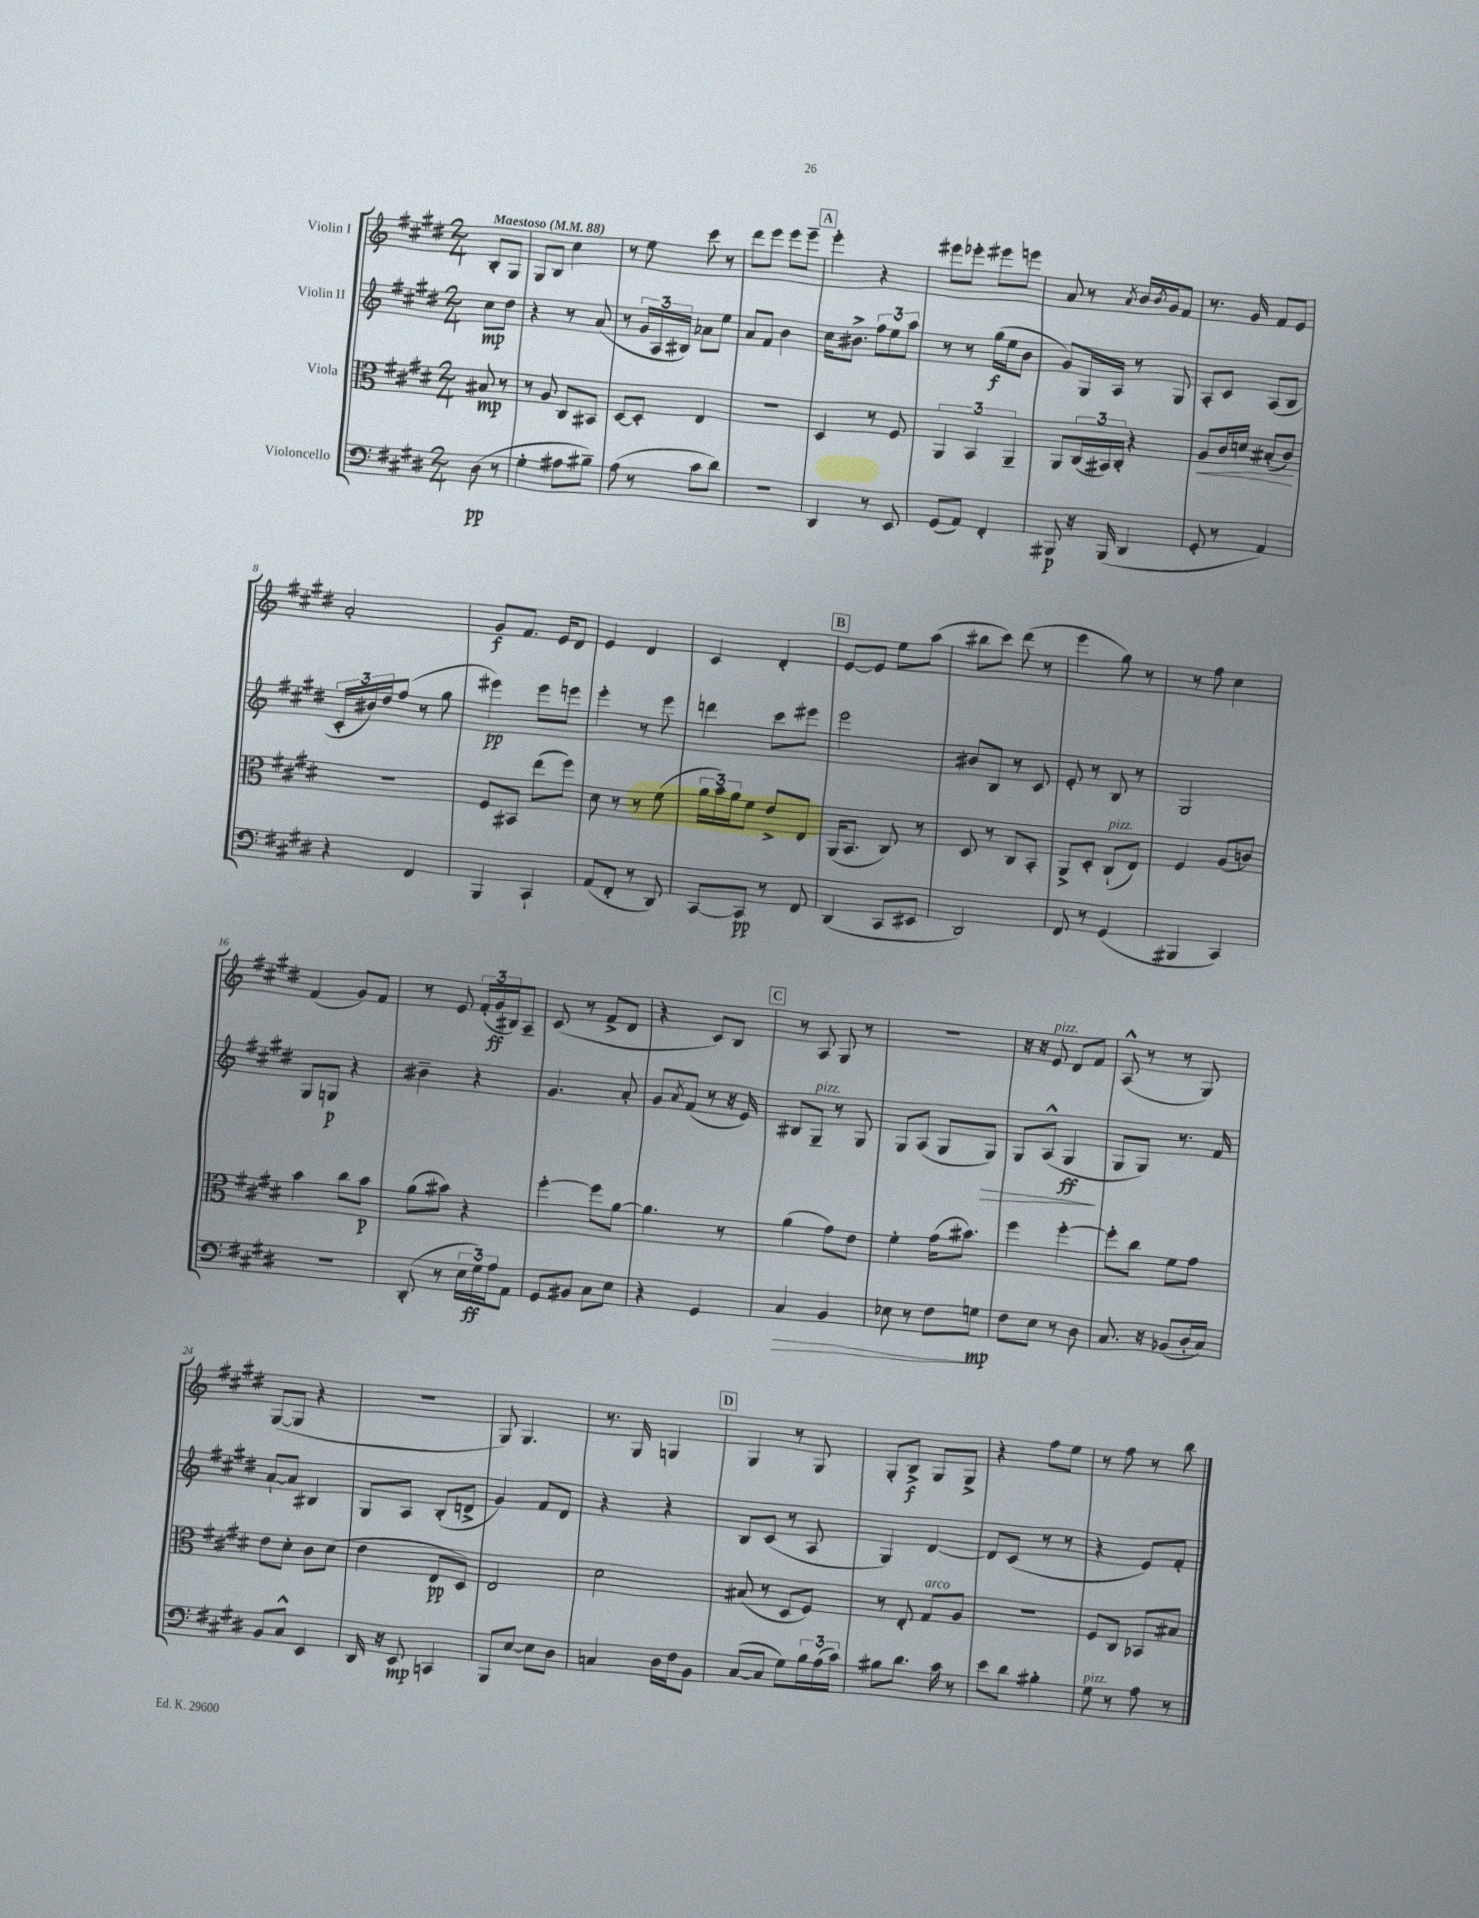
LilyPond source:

<<
\new StaffGroup <<
\new Staff = "s0" \with { instrumentName = "Violin I" } {
    \clef treble \key e \major \numericTimeSignature \time 2/4 \partial 4 \tempo "Maestoso" 4 = 88
    b8-. gis8 |
    gis8 b8 cis''4 |
    r8 e''8 cis'''8 r8 |
    dis'''8 e'''8 e'''8 e'''8-- |
    \mark \markup { \box "A" } e'''4-. r4 |
    eis'''8 ees'''8-. eis'''8 e'''8 |
    a'8 r8 \acciaccatura { a'8 } b'16 \acciaccatura { b'8 } gis'16 fis'8 |
    r8. gis'16 fis'8 e'8 |
    a'2-. |
    gis'8\f fis'8. e'16 dis'8 |
    e'4 dis'4 |
    cis'4 dis'4-. |
    \mark \markup { \box "B" } e'8~ e'8 e''8 a''8( |
    bis''8 cis'''8) dis'''8( r8 |
    e'''4 gis''8) r8 |
    r8 fis''8 cis''4 |
    fis'4( gis'8) fis'8 |
    r8 e'8 \tuplet 3/2 { fis'16-.( gis'16\ff bis16) } a8-- |
    cis'8( r8 fis'8-> dis'8 |
    r4 cis'8) b8 |
    \mark \markup { \box "C" } r8 a8 gis8 r8 |
    r2 |
    r16 r16 e'8^\markup { \italic "pizz." } dis'8 fis'8 |
    a8-^( r8 r8 gis8) |
    gis8~( gis8 r4 |
    r2 |
    gis8) gis4. |
    r8. gis16 g4 |
    \mark \markup { \box "D" } gis4 r8 gis8 |
    gis8-. b8->\f gis8 gis8-> |
    r4 fis''8 e''8 |
    r8 fis''8 r8 b''8 \bar "|." |
}
\new Staff = "s1" \with { instrumentName = "Violin II" } {
    \clef treble \key e \major \numericTimeSignature \time 2/4 \partial 4
    cis''8\mp dis''8 |
    r4 r8 a'8( |
    r8 \tuplet 3/2 { gis'16 a16 bis16) } aes'8 e''8 |
    a'8 fis'8 b'4 |
    \mark \markup { \box "A" } cis''16 bis'8.-> \tuplet 3/2 { fis''8 e''8 a''8 } |
    r8 r8 gis''16\f( e''16 b'8 |
    gis'8) gis16 a16 r8 gis8 |
    a8-. cis'8 a8( b8 |
    \tuplet 3/2 { cis'16-. bis'16) dis''16 } fis''8( r8 gis''8 |
    eis'''4\pp) eis'''8 e'''8 |
    e'''4-. r8 e'''8 |
    d'''4 cis'''8 eis'''8 |
    \mark \markup { \box "B" } e'''2 |
    bis'8 b8 r8 cis'8 |
    e'8-. r8 b8 r8 |
    gis2 |
    gis8 g8\p r4 |
    bis'4-- r4 |
    gis'4. a'8-. |
    gis'8 \acciaccatura { a'8 } fis'8( r8 r16 e'16) |
    \mark \markup { \box "C" } bis8 gis8--^\markup { \italic "pizz." } r8 gis8 |
    gis8 a8( gis8 gis8\>) |
    gis8 a8-^( gis4\ff\! |
    gis8 gis8) r8. fis'16 |
    a'8~-! a'8 bis4 |
    gis8 a8 b8-.( d'8-> |
    gis'4) fis'8 dis'8 |
    r4 r4 |
    \mark \markup { \box "D" } b8 cis'8( r8 a8 |
    gis4) dis'4~ |
    dis'8 cis'8( r8 r8 |
    r4 e'8) fis'8-. \bar "|." |
}
\new Staff = "s2" \with { instrumentName = "Viola" } {
    \clef alto \key e \major \numericTimeSignature \time 2/4 \partial 4
    bis8\mp r8 |
    r8 a8 cis8 bis,8 |
    dis8~ dis8-. e4 |
    R2 |
    \mark \markup { \box "A" } dis4 r8 fis8 |
    \tuplet 3/2 { a,4 b,4 a,4-- } |
    a,8 \tuplet 3/2 { cis16( bis,16) cis16-. } r4 |
    a8\< cis'16 d'16 bis8-.( cis'8\!) |
    R2 |
    fis8 bis,8 e''8( fis''8) |
    dis'8 r8 r8 fis'8( |
    \tuplet 3/2 { a'16 b'16) a'16 } fis'8 e'8-> e8 |
    \mark \markup { \box "B" } a,16( b,8. cis8) r8 |
    dis8 r8 cis8 b,8-. |
    a,8-> dis8-. cis8-!^\markup { \italic "pizz." }( e8) |
    fis4 a8( c'8) |
    b'4 cis''8 b'8\p |
    a'8( bis'8) r4 |
    fis''4~-. fis''8 a'8~ |
    a'4. r8 |
    \mark \markup { \box "C" } a'4( gis'8) e'8 |
    fis'4-. gis'16( bis'8.) |
    fis''4 fis''4~-. |
    fis''8-. cis''8 fis'8 gis'8 |
    e'8 dis'8-. cis'8 dis'8( |
    e'4 e8\pp dis8) |
    e2 |
    dis'2 |
    \mark \markup { \box "D" } bis8( r8 dis8 fis8) |
    r8 e8-. gis8^\markup { \italic "arco" } a8 |
    r2 |
    fis8 cis8 bes,8 bis8 \bar "|." |
}
\new Staff = "s3" \with { instrumentName = "Violoncello" } {
    \clef bass \key e \major \numericTimeSignature \time 2/4 \partial 4
    dis8\pp( r8 |
    gis4-. ais8 bis8--) |
    a8( r8 cis'8 dis'8) |
    R2 |
    \mark \markup { \box "A" } dis,4 r8 e,8 |
    gis,8( a,8) fis,4-. |
    bis,,8\p r16 bis,,16( dis,4 |
    gis,8-. r8 a,4) |
    r4 fis,4 |
    b,,4 cis,4-! |
    a,8( fis,8-. r8 dis,8) |
    cis,8~ cis,8\pp r8 fis,8 |
    \mark \markup { \box "B" } dis,4( cis,8 eis,8 |
    dis,2) |
    fis,8 r8 gis,4( |
    bis,,4 cis,4) |
    R2 |
    dis,8-.( r8 \tuplet 3/2 { e16 gis16\ff) a16 } a,8 |
    gis,8 bis,8 cis8 e8 |
    r4 gis,4 |
    \mark \markup { \box "C" } cis4\> b,4 |
    ees8 r8 fis8 g8\mp\! |
    fis8 e8 r8 dis8 |
    cis8. r16 bes,8( dis16-. cis16) |
    b,8 cis8-^ e,4 |
    dis,16 r16 e,8\mp c,4 |
    b,,8 e8~ e8 dis8 |
    c4 dis16 fis16 b,8 |
    \mark \markup { \box "D" } cis8~( cis8 gis8) \tuplet 3/2 { b16 a16( cis'16) } |
    bis8 dis'8. cis'16 r8 |
    e'8 dis'8 bis4-. |
    gis8^\markup { \italic "pizz." } r8 a8 r8 \bar "|." |
}
>>
>>
